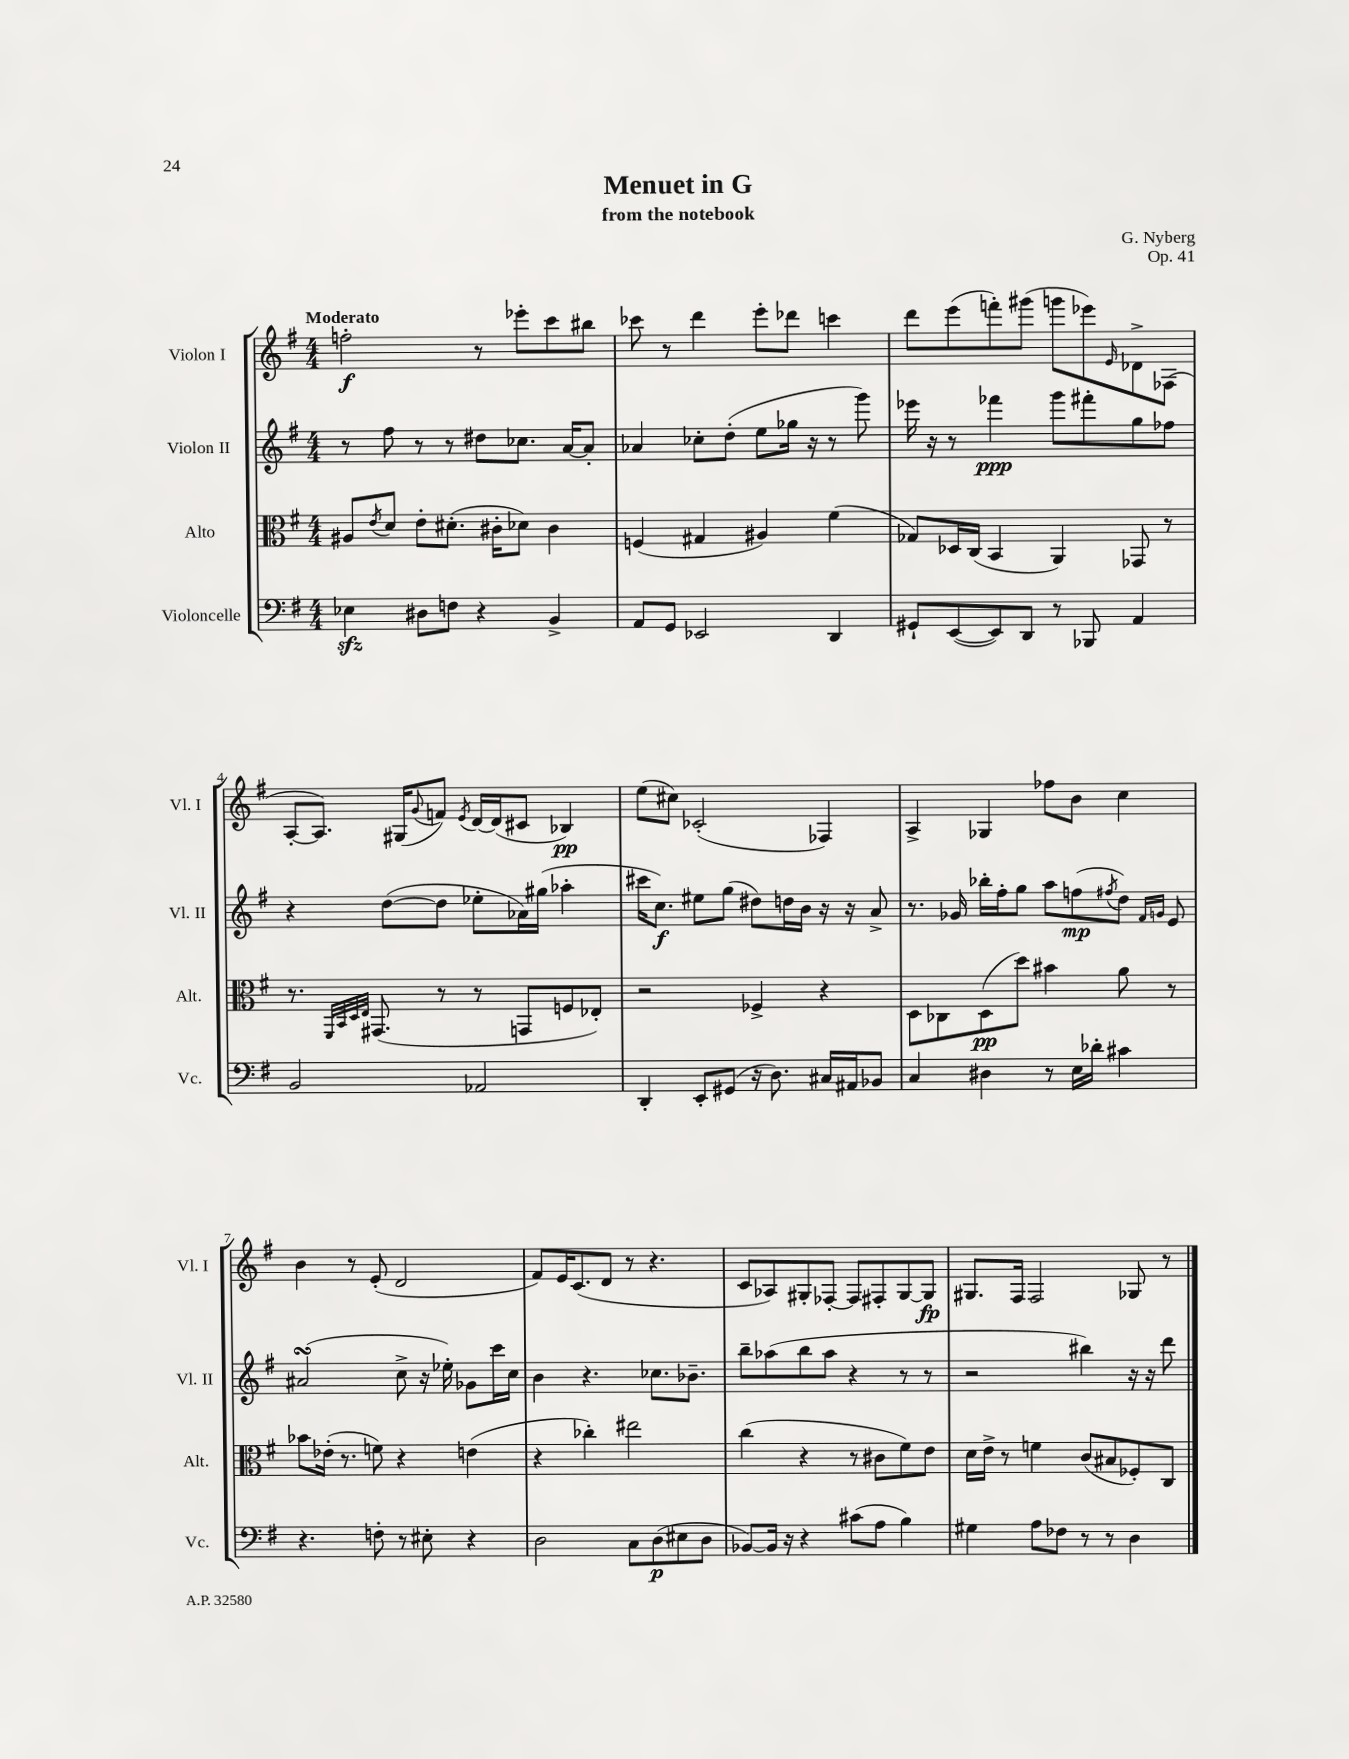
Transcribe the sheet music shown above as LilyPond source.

\header { title = "Menuet in G" composer = "G. Nyberg" subtitle = "from the notebook" opus = "Op. 41" }
<<
\new StaffGroup <<
\new Staff = "s0" \with { instrumentName = "Violon I" shortInstrumentName = "Vl. I" } {
    \clef treble \key g \major \numericTimeSignature \time 4/4 \tempo "Moderato"
    f''2-.\f r8 ees'''8-. c'''8 bis''8 |
    ces'''8 r8 d'''4 e'''8-. des'''8 c'''4 |
    d'''8 e'''8( f'''8-.) gis'''8( g'''8 ees'''8) \grace { e'16 } des'8-> fes8( |
    a8~-. a8.) gis16( \appoggiatura { g'8 } f'8) \acciaccatura { e'8 } d'16~ d'16( cis'8 bes4\pp) |
    e''8( cis''8) ces'2-.( fes4) |
    a4-> ges4 fes''8 b'8 c''4 |
    b'4 r8 e'8-.( d'2 |
    fis'8) e'16 c'8.( d'8 r8 r4. |
    c'8 aes8) gis8-. fes8~-. fes8 fis8-. gis8~ gis8\fp |
    gis8. fis16 fis2 ges8 r8 \bar "|." |
}
\new Staff = "s1" \with { instrumentName = "Violon II" shortInstrumentName = "Vl. II" } {
    \clef treble \key g \major \numericTimeSignature \time 4/4
    r8 fis''8 r8 r8 dis''8 ces''8. a'16~ a'8-. |
    aes'4 ces''8-. d''8-.( e''8 ges''16 r16 r8 g'''8) |
    ees'''16 r16 r8 fes'''4\ppp g'''8 fis'''8-. g''8 fes''8 |
    r4 d''8~( d''8 ees''8-. aes'16) gis''16( aes''4-. |
    cis'''16 c''8.\f) eis''8 g''8( dis''8) d''16 b'16 r16 r16 a'8-> |
    r8. ges'16 bes''16-. fis''16-. g''8 a''8 f''8\mp( \acciaccatura { fis''8 } d''8) \grace { fis'16 g'16 } e'8 |
    ais'2\turn( c''8-> r16 ees''16-.) ges'8 c'''16 c''16 |
    b'4 r4. ces''8. bes'8.-- |
    b''8-- aes''8( b''8 aes''8 r4 r8 r8 |
    r2 bis''4) r16 r16 d'''8 \bar "|." |
}
\new Staff = "s2" \with { instrumentName = "Alto" shortInstrumentName = "Alt." } {
    \clef alto \key g \major \numericTimeSignature \time 4/4
    ais8 \acciaccatura { e'8 } d'8 e'8-. dis'8.-.( cis'16-. des'8) cis'4 |
    f4( gis4 ais4) fis'4( |
    ges8) des16 c16( b,4 a,4) ges,8 r8 |
    r8. \grace { fis,32 b,32 d32 e32 } gis,8.( r8 r8 g,8 f8 ees8-.) |
    r2 fes4-> r4 |
    d8 ces8 d8\pp( d''8) bis'4 a'8 r8 |
    bes'8 ees'16-.( r8. f'8) r4 e'4( |
    r4 ces''4-.) eis''2 |
    c''4( r4 r8 cis'8 fis'8) e'8 |
    d'16 e'16-> r8 f'4 c'8( bis8 fes8-.) c8 \bar "|." |
}
\new Staff = "s3" \with { instrumentName = "Violoncelle" shortInstrumentName = "Vc." } {
    \clef bass \key g \major \numericTimeSignature \time 4/4
    ees4\sfz dis8 f8 r4 b,4-> |
    a,8 g,8 ees,2 d,4 |
    gis,8-! e,8~( e,8) d,8 r8 bes,,8 a,4 |
    b,2 aes,2 |
    d,4-. e,8-. gis,8( r16 d8.) cis16 ais,16 bes,8 |
    c4 dis4 r8 e16 des'16-. cis'4 |
    r4. f8-. r8 eis8-. r4 |
    d2 c8 d8\p( eis8 d8 |
    bes,8~) bes,16 r16 r4 cis'8( a8 b4) |
    gis4 a8 fes8 r8 r8 d4 \bar "|." |
}
>>
>>
